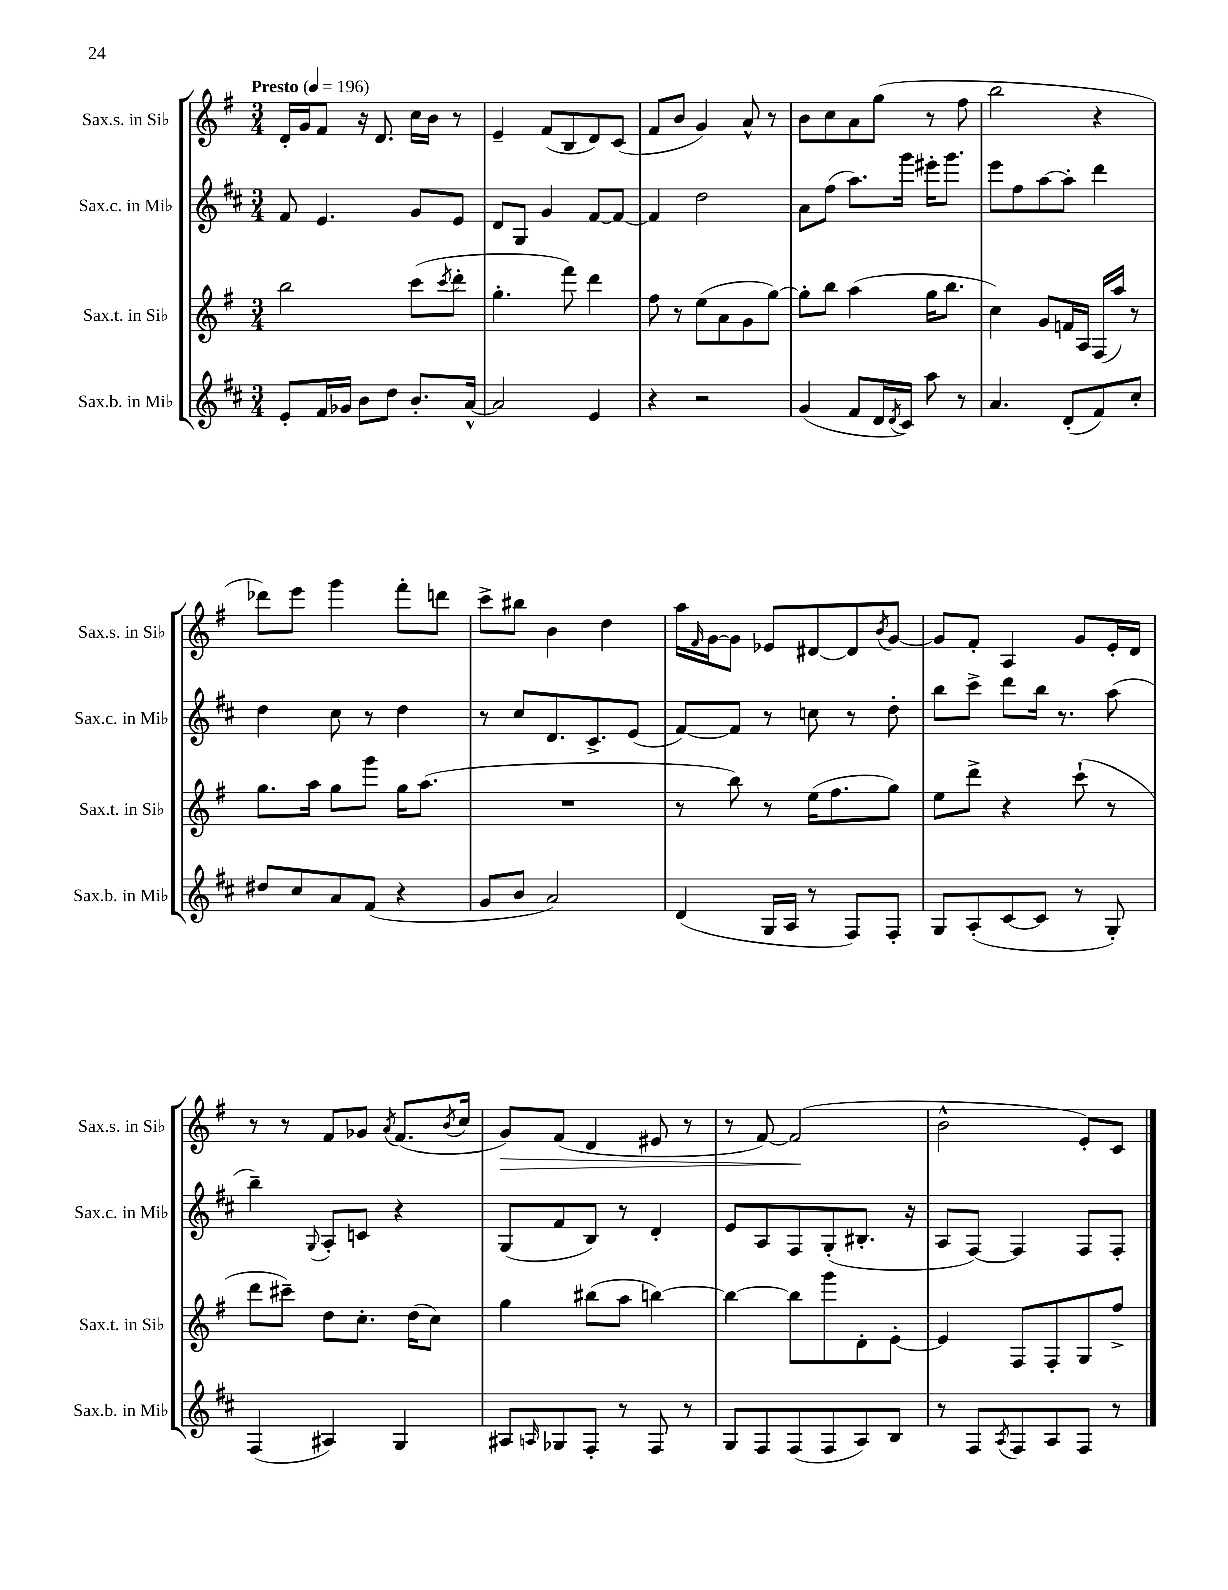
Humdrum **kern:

**kern	**kern	**kern	**kern
*staff4	*staff3	*staff2	*staff1
*clefG2	*clefG2	*clefG2	*clefG2
*k[f#c#]	*k[f#]	*k[f#c#]	*k[f#]
*M3/4	*M3/4	*M3/4	*M3/4
*MM196	*MM196	*MM196	*MM196
8e'/L	2bb\	8f#/	16d'/LL
.	.	.	16g/J
16f#/L	.	4.e/	8f#/J
16g-/JJ	.	.	.
8b\L	.	.	16r
.	.	.	8.d/
8dd\J	.	.	.
8.b'/L	(8ccc\L	8g/L	16cc\LL
.	.	.	16b\JJ
.	8qccc/	.	.
.	8ddd'\J	8e/J	8r
[16a^^/Jk	.	.	.
=	=	=	=
2a/]	4.gg'\	8d/L	4e~/
.	.	8G/J	.
.	.	4g/	(8f#/L
.	8fff#\)	.	8B/
4e/	4ddd\	[8f#/L	8d/)
.	.	8f#/_J	(8c/J
=	=	=	=
4r	8ff#\	4f#/]	8f#/L
.	8r	.	8b/J
2r	(8ee\L	2dd\	4g/)
.	8a\	.	.
.	8g\	.	8a^^/
.	[8gg\J)	.	8r
=	=	=	=
(4g/	8gg'\]L	8a\L	8b\L
.	8bb\J	(8ff#\J	8cc\
8f#/L	(4aa\	8.aa\L)	8a\
16d/L	.	.	(8gg\J
8qd/	.	.	.
16c#/JJ)	.	16ggg\Jk	.
8aa\	16gg\LK	16eee#'\LK	8r
.	8.bb\J	8.ggg\J	.
8r	.	.	8ff#\
=	=	=	=
4.a/	4cc\)	8eee\L	2bb\
.	.	8ff#\	.
.	8g/L	[8aa\	.
(8d'/L	16f/L	8aa'\]J	.
.	16A/JJ	.	.
8f#/)	(16F#/LL	4ddd\	4r
.	16aa/JJ)	.	.
8cc#'/J	8r	.	.
=	=	=	=
8dd#/L	8.gg\L	4dd\	8ddd-\L)
8cc#/	.	.	8eee\J
.	16aa\Jk	.	.
8a/	8gg\L	8cc#\	4ggg\
(8f#/J	8ggg\J	8r	.
4r	16gg\LK	4dd\	8fff#'\L
.	(8.aa\J	.	.
.	.	.	8ddd\J
=	=	=	=
8g/L	2.r	8r	8ccc^\L
8b/J	.	8cc#/L	8bb#\J
2a/)	.	8.d/	4b\
.	.	8.c#^/	.
.	.	.	4dd\
.	.	(8e/J	.
=	=	=	=
(4d/	8r	[8f#/L)	16aa\LL
.	.	.	16qqf#/
.	.	.	[16g\J
.	8bb\)	8f#/]J	8g\]J
16G/LL	8r	8r	8e-/L
16A/JJ	.	.	.
8r	(16ee\LK	8cc\	[8d#/
.	8.ff#\	.	.
8F#/L)	.	8r	8d#/]
.	.	.	8qb/
8F#'/J	8gg\J)	8dd'\	[8g/J
=	=	=	=
8G/L	8ee\L	8bb\L	8g/]L
(8A'/	8ddd^\J	8ccc#^\J	8f#'/J
[8c#/	4r	8ddd\L	4A/
8c#/]J	.	16bb\Jk	.
.	.	8.r	.
8r	(8ccc`\	.	8g/L
8G'/)	8r	(8aa\	16e'/L
.	.	.	16d/JJ
=	=	=	=
(4F#/	8ddd\L	4bb~\)	8r
.	8ccc#~\J)	.	8r
.	.	8qqG/	.
4A#/)	8dd\L	8A'/L	8f#/L
.	8.cc'\J	8c/J	8g-/J
.	.	.	8qa/
4G/	.	4r	(8.f#/L
.	(16dd\LK	.	.
.	8cc\J)	.	.
.	.	.	8qb/
.	.	.	16cc/Jk
=	=	=	=
8A#/L	4gg\	(8G/L	8g/L)
16qqA/	.	.	.
8G-/	.	8f#/	(8f#/J
8F#'/J	(8bb#\L	8B/J)	4d/
8r	8aa\J	8r	.
8F#/	[4bb\)	4d'/	8e#/
8r	.	.	8r
=	=	=	=
8G/L	4bb\_	8e/L	8r
8F#/	.	8A/	[8f#/)
(8F#/	8bb\]L	8F#/	(2f#/]
8F#/	8ggg\	(8G'/	.
8A/)	8d'\	8.B#'/J	.
8B/J	[8e'\J	.	.
.	.	16r	.
=	=	=	=
8r	4e/]	8A/L	2b^^\
8F#/L	.	[8F#/J)	.
8qA/	.	.	.
8F#/	8F#/L	4F#/]	.
8A/	8F#'/	.	.
8F#/J	8G/	8F#/L	8e'/L)
8r	8ff#^/J	8F#'/J	8c/J
==	==	==	==
*-	*-	*-	*-
